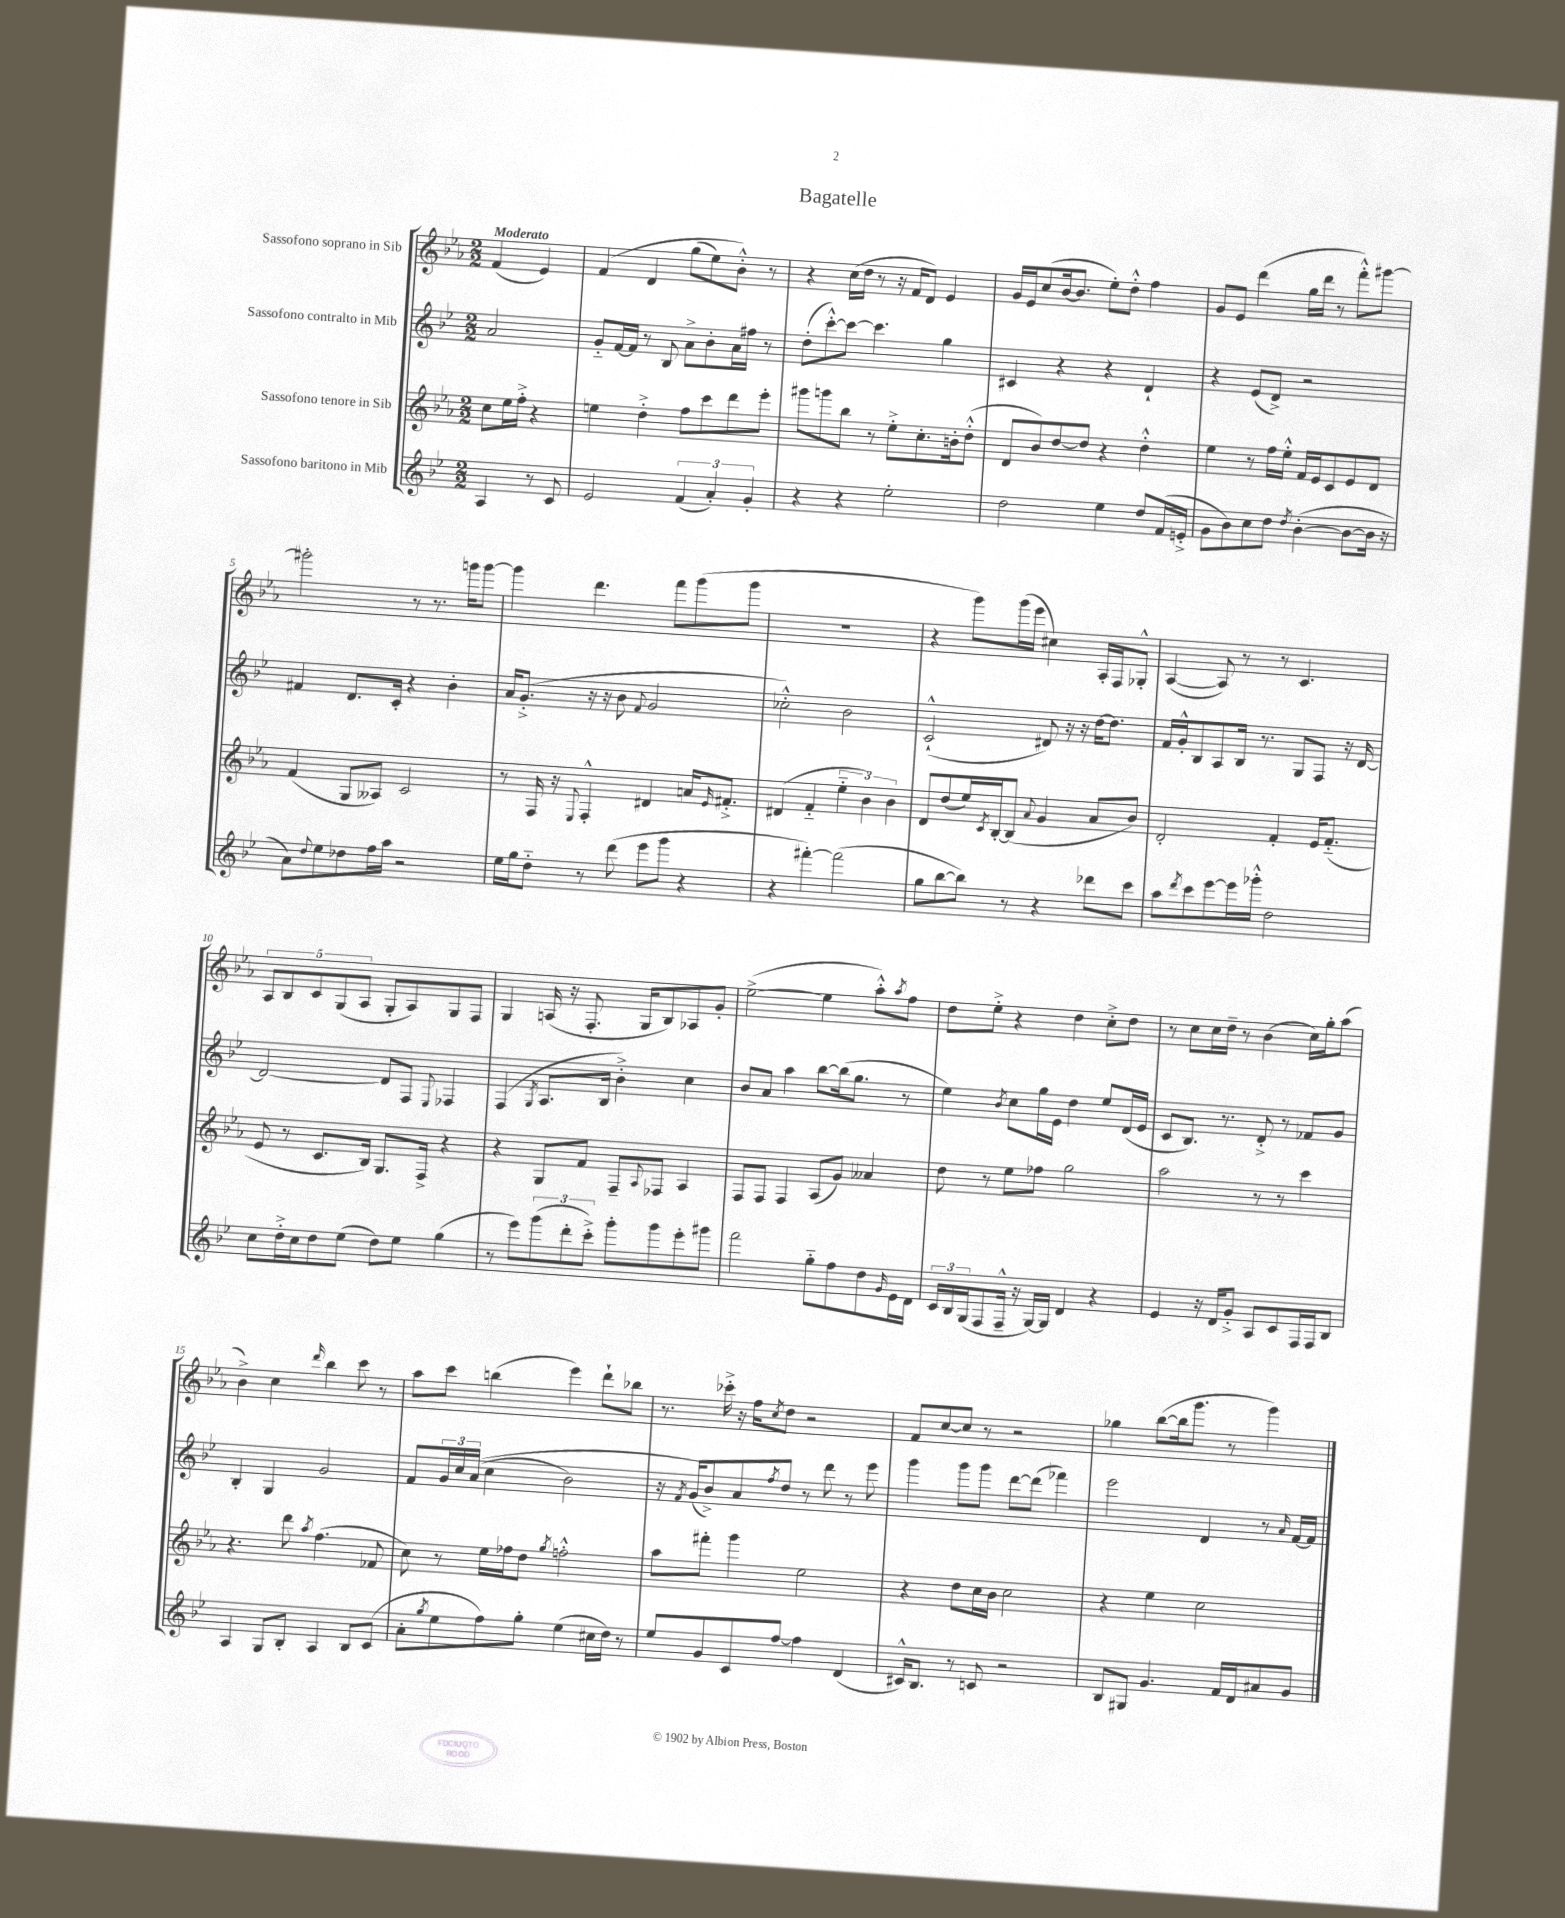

**kern	**kern	**kern	**kern
*part4	*part3	*part2	*part1
*staff4	*staff3	*staff2	*staff1
*I"Sassofono baritono in Mib	*I"Sassofono tenore in Sib	*I"Sassofono contralto in Mib	*I"Sassofono soprano in Sib
*clefG2	*clefG2	*clefG2	*clefG2
*k[b-e-]	*k[b-e-a-]	*k[b-e-]	*k[b-e-a-]
*M2/2	*M2/2	*M2/2	*M2/2
=	=	=	=
!	!	!	!LO:TX:a:B:t=Moderato
4A/	8cc\L	2a/	(4f/
.	16ee-\L	.	.
.	16ff'^\JJ	.	.
8r	4r	.	4e-/)
8c/	.	.	.
=1	=1	=1	=1
2e-/	4een\	8g/L	(4f/
.	.	[16f/L	.
.	.	16f/JJ]	.
.	4dd'^\	8r	4d/
.	.	8B-/	.
(6f/	8ff\L	8a^\L	(8gg\L
.	8ccc\	8b-'\	8ee-\)
6a'/)	.	.	.
.	8ddd\	16a\L	8b-'^^\J)
.	.	16ff#X\JJ	.
6g'/	.	.	.
.	8eee-'\J	8r	8r
=2	=2	=2	=2
4r	8ggg#X\L	(8dd'\L	4r
.	8gggn\	[8ccc'^^\)	.
4r	8bb-\J	8ccc\J_	(16cc\LL
.	.	.	16dd\JJ
.	8r	4.ccc\]	8r
2ee-'\	8ee-'^\L	.	16r
.	.	.	16f/KL
.	8.cc'\	.	8d/J)
.	.	4gg\	4e-/
.	16bn'\k	.	.
.	(8dd'^^\J	.	.
=3	=3	=3	=3
2dd\	8d/L	4c#X/	16g/LL
.	.	.	16e-/J
.	8b-/)	.	(8cc/
.	[8dd/	4r	[16b-/k
.	.	.	8.b-/J]
.	8dd/J]	.	.
4ee-\	4r	4r	8ee-'\L)
.	.	.	8dd'^^\J
8dd/L	4dd'^^\	4d`/	4ff\
(16f/L	.	.	.
16en'^/JJ	.	.	.
=4	=4	=4	=4
8g\L	4ee-\	4r	8g/L
8b-\)	.	.	8e-/J
8cc\	8r	(8e-/L	(4ddd\
8dd\J	16ff\LL	8d^/J)	.
.	16ee-'^^\JJ	.	.
8qdd/	.	.	.
([4b-'\	16f/LL	2r	16gg\LL
.	16e-/J	.	16ddd\JJ
.	8c/	.	8r
8b-\L_	8e-/	.	8fff'^^\L)
16b-\Jk]	8d/J	.	[8ggg#X\J
16r	.	.	.
!!LO:LB:g=z
=5	=5	=5	=5
8a\L)	(4f/	4f#X/	2ggg#X'\]
8qqdd/	.	.	.
8ee-\	.	.	.
8dd-X\	8G/L	8.d/L	.
16ff\L	8A--X/J)	.	.
16aa\JJ	.	16c'/Jk	.
2r	2c/	4r	8r
.	.	.	8.r
.	.	4b-'\	.
.	.	.	16gggn\KL
.	.	.	[8ggg\J
=6	=6	=6	=6
16ee-\LL	8r	16a/KL	4ggg\]
16gg\J	.	(8.g'^/J	.
8dd\J	16F/	.	.
.	16r	.	.
.	8qqE-/	.	.
8r	4F'^^/	16r	4.ddd\
.	.	16r	.
(8ddd\	.	8b-\	.
.	.	8qqf/	.
8eee-\L	4d#X/	2g/	.
8ggg\J	.	.	8fff\L
4r	16an/KL	.	(8ggg\
.	16qqe-/	.	.
.	8.f#X'^/J	.	.
.	.	.	8ggg\J
=7	=7	=7	=7
4r	(4d#X/	2cc-X'^^\)	1r
[4fff#X'\)	4f/	.	.
(2fff#\]	6ee-\	2b-\	.
.	6b-\)	.	.
.	6b-\	.	.
=8	=8	=8	=8
8gg\L	8d/L	(2c`^^/	4r
[8bb-\	(8dd/	.	.
8bb-\J])	16ee-/L)	.	8ggg\L)
.	8qc/	.	.
.	[16B-'/J	.	.
8r	(8B-/J]	.	(16ggg\L
.	.	.	16eee-\JJ
.	8qqa-/	.	.
4r	4g/	8d#X/)	4cc#X\)
.	.	16r	.
.	.	16r	.
8ddd-X\L	8a-/L	[16dd\KL	16A-'/LL
.	.	8.dd\J]	16F/J
8ccc\J	8b-/J)	.	8G-X'^^/J
=9	=9	=9	=9
8aa\L	2d'/	16f/LL	([4A-/
.	.	16g'^^/J	.
8qddd/	.	.	.
8ccc\	.	8B-/	.
[8eee-\	.	8A/	8A-/])
16eee-\L]	.	16B-/Jk	8r
16ggg-X'^^\JJ	.	8.r	.
2dd\	4f'/	.	8r
.	.	8G/L	4.c/
.	16e-/KL	8F/J	.
.	(8.f/J	.	.
.	.	16r	.
.	.	[16d/	.
!!LO:LB:g=z
=10	=10	=10	=10
8cc\L	8e-/	2d/_	10A-/L
.	.	.	10B-/
16dd'^\L	8r	.	.
16cc\J	.	.	.
.	.	.	10c/
8dd\	8.c/L	.	.
.	.	.	(10G/
(8ee-\J	.	.	.
.	.	.	10A-/J
.	16B-/Jk)	.	.
8dd\L)	8.G/L	8d/L]	8G'/L
8ee-\J	.	8F/J	8A-/)
.	16F^/Jk	.	.
.	.	8qqE-/	.
(4gg\	4r	4F-X/	8G/
.	.	.	8F/J
=11	=11	=11	=11
8r	4r	(4F/	4G/
8eee-\L)	.	.	.
.	.	8qG/	.
(12ggg\	8G/L	8.A/L	(16An/
.	.	.	16r
12ddd'\	.	.	.
.	8f/J	.	8.F'/
12ccc'^\J)	.	.	.
.	.	16B-/Jk	.
8ggg'\L	8F~/L	4b-'^\)	.
.	.	.	16G/KL
.	8qqA-/	.	.
8ggg\	8F-X/J	.	8B-/)
8eee-'\	4A-/	4cc\	8A-X/
8ggg#X\J	.	.	8g'/J
=12	=12	=12	=12
2fff\	8F/L	8b-/L	([2ee-^\
.	8F/J	8a/J	.
.	4F/	4aa\	.
8gg\L	(8A-/L	[8bb-\L	4ee-\]
8ff\	8g/J)	(16bb-\k]	.
.	.	8.gg\J	.
8dd\	4a--X/	.	8aa-'^^\L)
16qqg/	.	.	8qaa-/
16e-\L	.	8r	8ff\J
16d\JJ	.	.	.
=13	=13	=13	=13
24c/LL	8dd\	4ee-\)	8dd\L
24B-/	.	.	.
(24G/J	.	.	.
8F/	8r	.	8ee-'^\J
.	.	8qb-/	.
16F~^^/Jk	8ee-\L	8cc\L	4r
16r	.	.	.
[16G/LL)	8ff-X\J	16gg\L	.
16G/JJ]	.	16e-\JJ	.
4d/	2gg\	4dd\	4dd\
4r	.	8ee-/L	8cc'^\L
.	.	(16d/L	8dd\J
.	.	16e-/JJ	.
=14	=14	=14	=14
4e-/	2aa-\	8c/L	8r
.	.	8.B-/J)	8cc\L
16r	.	.	16cc\L
16d/KL	.	8.r	16dd~\JJ
8g'^/J	.	.	8r
8A/L	8r	8d'^/	(4b-\
8c/	8r	8r	.
16F/L	4ccc\	8f-X/L	16cc\LL)
16F/J	.	.	16gg'\J
8B-/J	.	8g/J	(8aa-\J
!!LO:LB:g=z
=15	=15	=15	=15
4A/	4.r	4B-'/	4b-^\)
8G/L	.	4G/	4cc\
8B-'/J	8ddd\	.	.
.	8qaa-/	.	16qqddd/
4A/	(4.ff\	2g/	4bb-\
8B-/L	.	.	8ccc\
(8c/J	8f-X/	.	8r
=16	=16	=16	=16
8a'\L	8cc\)	8f/L	8aa-\L
8qgg/	.	.	.
8ee-\	8r	24g/L	8ccc\J
.	.	24cc/	.
.	.	((24a/JJ	.
8ff\)	16ee-\LL	4cc\	(4bbn\
.	16ff-X\J	.	.
8gg'\J	8dd\J	.	.
.	8qgg/	.	.
(4ee-\	2ffn'^^\	2b-\)	4eee-\)
16cc#X\LL	.	.	8ddd`\L
16dd\JJ)	.	.	.
8r	.	.	8bb-X\J
=17	=17	=17	=17
8ee-/L	8aa-\L	16r	8.r
.	.	8qf/	.
.	.	(16g/KL	.
8g/	8fff#X'\J	8b-^/))	.
.	.	.	16ccc-X'^\
8c/	4ggg\	8a/	16r
.	.	.	16ff\KL
.	.	8qff/	8qcc/
[8ff/J	.	8dd/J	8dd\J
4ff\]	2ee-\	8r	2r
.	.	8ddd\	.
(4d/	.	8r	.
.	.	8eee-\	.
=18	=18	=18	=18
16c#X^^/KL)	4r	4ggg\	8f/L
8.B-/J	.	.	.
.	.	.	[8cc/
8r	8dd\L	8ggg\L	8cc/J]
8cn/	16cc\L	8ggg\J	8r
.	16b-\JJ	.	.
2r	2cc\	[8ddd\L	2r
.	.	(8ddd\J]	.
.	.	4fff-X\)	.
=19	=19	=19	=19
8B-/L	4r	2eee-\	4gg-X\
8G#X/J	.	.	.
4.g/	4ee-\	.	([8bb-\L
.	.	.	16bb-\k]
.	.	.	8.ggg\J
.	2cc\	4d/	.
16f/LL	.	.	8r
16d/J	.	.	.
8a#X/	.	8r	4ggg\)
.	.	16qqa/	.
8g/J	.	[16f/LL	.
.	.	16f/JJ]	.
==	==	==	==
*-	*-	*-	*-
